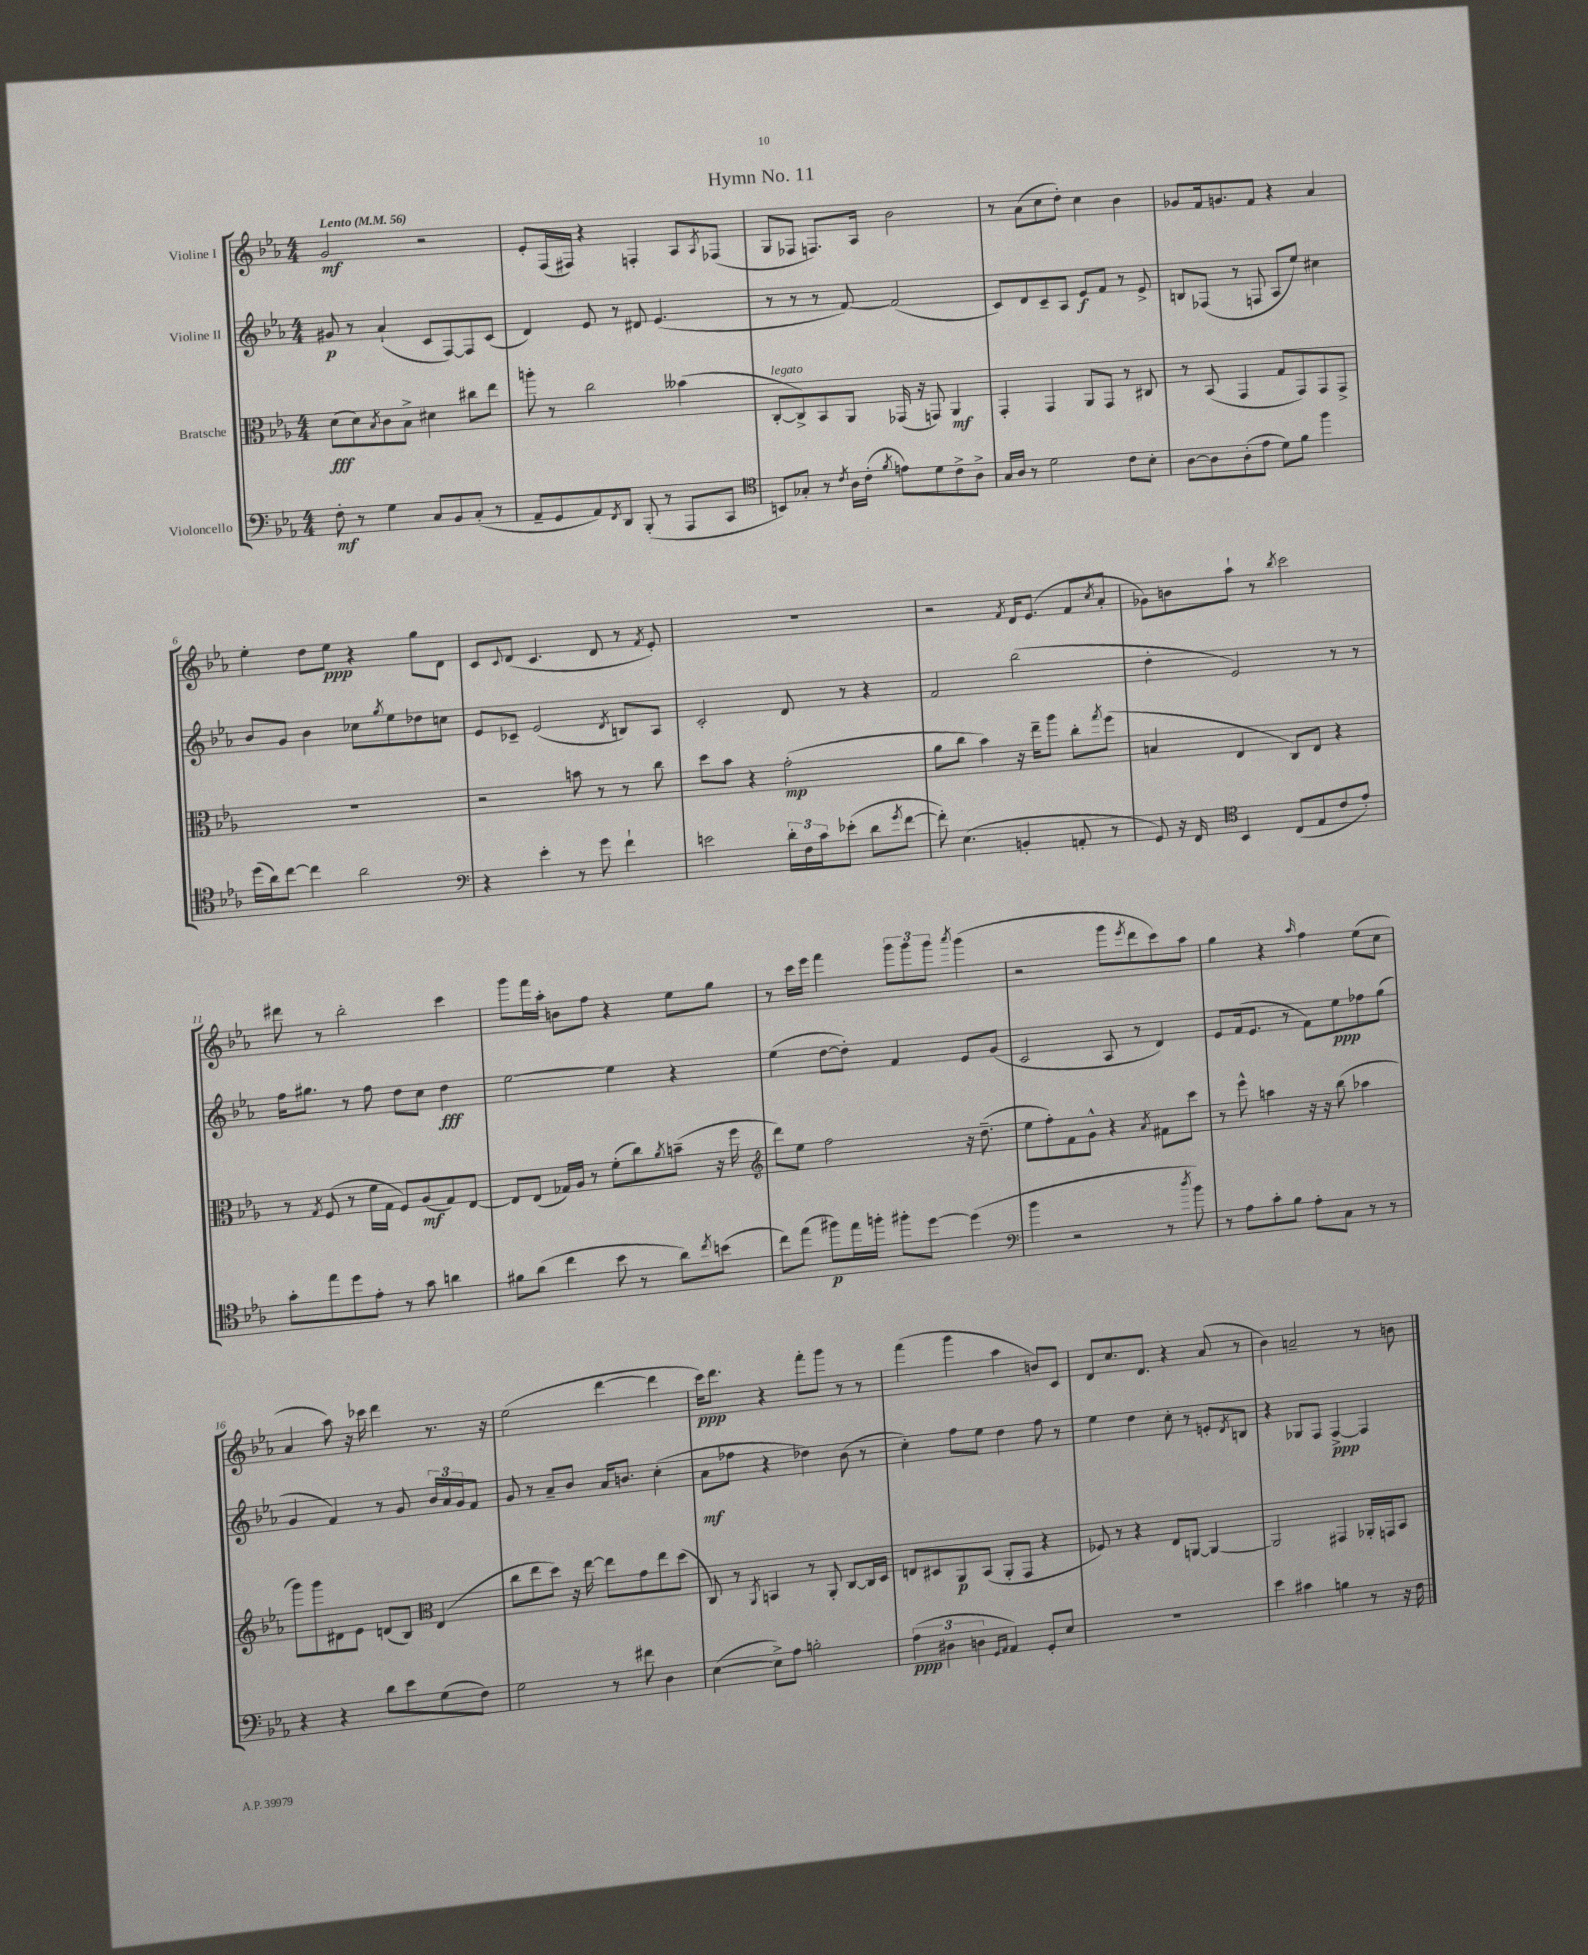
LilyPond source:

\header { title = "Hymn No. 11" }
<<
\new StaffGroup <<
\new Staff = "s0" \with { instrumentName = "Violine I" } {
    \clef treble \key ees \major \numericTimeSignature \time 4/4 \tempo "Lento" 4 = 56
    g'2\mf r2 |
    ees'8-. f16( fis16) r4 f4-. aes8 \acciaccatura { aes8 } fes8( |
    g8 fes8 f8.) aes16 bes'2 |
    r8 aes'8( c''8 d''8-.) c''4 bes'4 |
    ges'8 f'16 g'8. f'8 r4 aes'4 |
    ees''4-. d''8 ees''8\ppp r4 g''8 d'8 |
    c'8 \appoggiatura { c'8 } d'8( c'4. d'8 r8 \acciaccatura { f'8 } ees'8-.) |
    R1 |
    r2 \acciaccatura { f'8 } d'16 ees'8.( f'8 \acciaccatura { c''8 } aes'8-. |
    ges'8) b'8 aes''8-! r8 \acciaccatura { bes''8 } c'''2 |
    dis'''8 r8 bes''2-. c'''4 |
    g'''8 f'''16 aes''16-. b'8 f''8 r4 ees''8 g''8 |
    r8 c'''16 ees'''16 f'''4 \tuplet 3/2 { g'''8 g'''8 g'''8 } \acciaccatura { aes'''8 } g'''4( |
    r2 g'''8 \acciaccatura { ees'''8 } d'''8 c'''8) aes''8 |
    g''4 r4 \grace { aes''16 } f''4 ees''8( c''8 |
    aes'4 aes''8) r16 ces'''16 d'''4 r8. r16 |
    ees''2( d'''4~ d'''4 |
    c'''16\ppp) d'''8. r4 f'''8-. g'''8 r8 r8 |
    f'''4( g'''4 aes''4 b'8) c'8 |
    d'8 c''8. d'8. r4 aes'8( r8 |
    bes'4) a'2-- r8 b'8 \bar "|." |
}
\new Staff = "s1" \with { instrumentName = "Violine II" } {
    \clef treble \key ees \major \numericTimeSignature \time 4/4
    gis'8\p r8 aes'4-!( c'8 f8~) f8 c'8( |
    d'4) ees'8 r8 dis'8 ees'4.( |
    r8 r8 r8 f'8~) f'2( |
    c'8) d'8 c'8-- aes8 ees'8\f f'8 r8 ees'8-> |
    b8 fes8( r8 f8 aes8 ees''8) cis''4 |
    bes'8 g'8 bes'4 ces''8 \acciaccatura { g''8 } ees''8 des''8 c''8 |
    ees'8 ces'8-- ees'2( \acciaccatura { d'8 } b8) aes8 |
    c'2-. d'8 r8 r4 |
    f'2 bes''2( |
    d''4-. ees'2) r8 r8 |
    f''16 gis''8. r8 f''8 d''8 c''8 d''4\fff |
    ees''2~ ees''4 r4 |
    ees''4( d''8~ d''8-.) f'4 ees'8 g'8( |
    c'2 aes8 r8 d'4) |
    ees'8 f'16( ees'8. r8 f'8) ees''8\ppp fes''8 g''8( |
    g'4 f'4) r8 g'8 \tuplet 3/2 { bes'16 aes'16 g'16 } f'8 |
    g'8 r8 aes'8-- bes'8 aes'16 b'8. c''4-.( |
    aes'8\mf fes''8 r4 des''4) bes'8( r8 |
    c''4-.) f''8 ees''8 d''4 f''8 r8 |
    ees''4 d''4 c''8-. r8 e'8-. \acciaccatura { d'8 } b8 |
    r4 ges8 f8 f4~->\ppp f4 \bar "|." |
}
\new Staff = "s2" \with { instrumentName = "Bratsche" } {
    \clef alto \key ees \major \numericTimeSignature \time 4/4
    d'8\fff( d'8) \acciaccatura { bes8 } c'8 bes8-> dis'4 cis''8 ees''8 |
    a''8-. r8 c''2 beses'4( |
    c8~-.^\markup { \italic "legato" } c8->) bes,8 aes,8 ges,16( r16 g,8) aes,4\mf |
    g,4-. g,4 aes,8 g,8 r8 cis8 |
    r8 bes,8( g,4 g8 g,8) g,8 g,8-> |
    R1 |
    r2 b'8 r8 r8 c''8 |
    d''8 bes'8 r4 g'2-.\mp( |
    aes'8 c''8 bes'4) r16 ees''16-- aes''8 c''8-. \acciaccatura { g''8 } f''8( |
    b4 ees4 c8) ees8 r4 |
    r8 \acciaccatura { g8 } f8( r8 f'16 g16 f8) aes8\mf( g8) ees8~ |
    ees8 ees8( ges16) aes16 r8 f'8-.( c''8) \acciaccatura { aes'8 } b'8--( r16 f''16 |
    \clef treble d'''8) ees''8 f''2 r16 d''8.--( |
    ees''8 f''8-.) f'8 g'8-^ r4 \acciaccatura { aes'8 } fis'8 c'''8 |
    r8 ees'''8-^ a''4 r16 r16 bes''8( aes''4 |
    g'''8) g'''8 dis'8 ees'8 d'8( bes8) \clef alto ees4( |
    c''8 ees''8 d''8) r16 ees''16~ ees''8 g'8 ees''8 d''8( |
    c8) r8 \acciaccatura { aes,8 } b,4 r8 aes,8-. c8~ c16 d16 |
    e8 dis8 aes,8\p bes,8( aes,8-. g,8 r4 |
    fes8) r8 r4 ees8 a,8~ a,4~ |
    a,2 gis,4 aes,16-. g,16 bes,8 \bar "|." |
}
\new Staff = "s3" \with { instrumentName = "Violoncello" } {
    \clef bass \key ees \major \numericTimeSignature \time 4/4
    f8-.\mf r8 g4 c8 bes,8 c8-.( r8 |
    aes,8-- g,8 aes,8) \acciaccatura { f,8 } d,8 bes,,8-.( r8 aes,,8 c,8 |
    \clef tenor b,8) ges8-. r8 \acciaccatura { c'8 } aes16 c'16-.( \acciaccatura { f'8 } e'8) d'8 c'8-> aes8-> |
    g16 aes16 r8 d'2 c'8 bes8-. |
    aes8~ aes8 aes8-.( ees'8 d'8) f'8 f''4 |
    d''16( aes'16) c''8~ c''4 aes'2 |
    \clef bass r4 ees'4-. r8 g'8 f'4-! |
    e'2 \tuplet 3/2 { d'16-. f16 c'16 } ees'8-.( d'8 \acciaccatura { g'8 } f'8~ |
    f'8-.) ees4.( b,4-. a,8-. r8 |
    g,8) r16 f,16 \clef tenor bes,4 c8( ees8 c'8 ees'8-.) |
    g'8-. ees''8 d''8 ees'8-. r8 g'8 a'4 |
    fis'8 aes'8( c''4 bes'8 r8 aes'8) \acciaccatura { c''8 } b'8( |
    c''8) ees''8( fis''8\p) ees''16 f''16-. fis''8-. d''8~ d''4( |
    \clef bass bes'4 r2 r8 \acciaccatura { d''8 } bes'8) |
    r8 aes8 c'8-. bes8 aes8-. c8 r8 r8 |
    r4 r4 d'8 ees'8 g8( f8) |
    g2 r8 fis'8 d4 |
    ees4~( ees8->) aes8 b2-. |
    \tuplet 3/2 { aes4\ppp( dis4 d4 } \grace { g,16 aes,16 } aes,4) g,8-. ees8 |
    R1 |
    ees'4 cis'4 b4 r8 r16 f16 \bar "|." |
}
>>
>>
